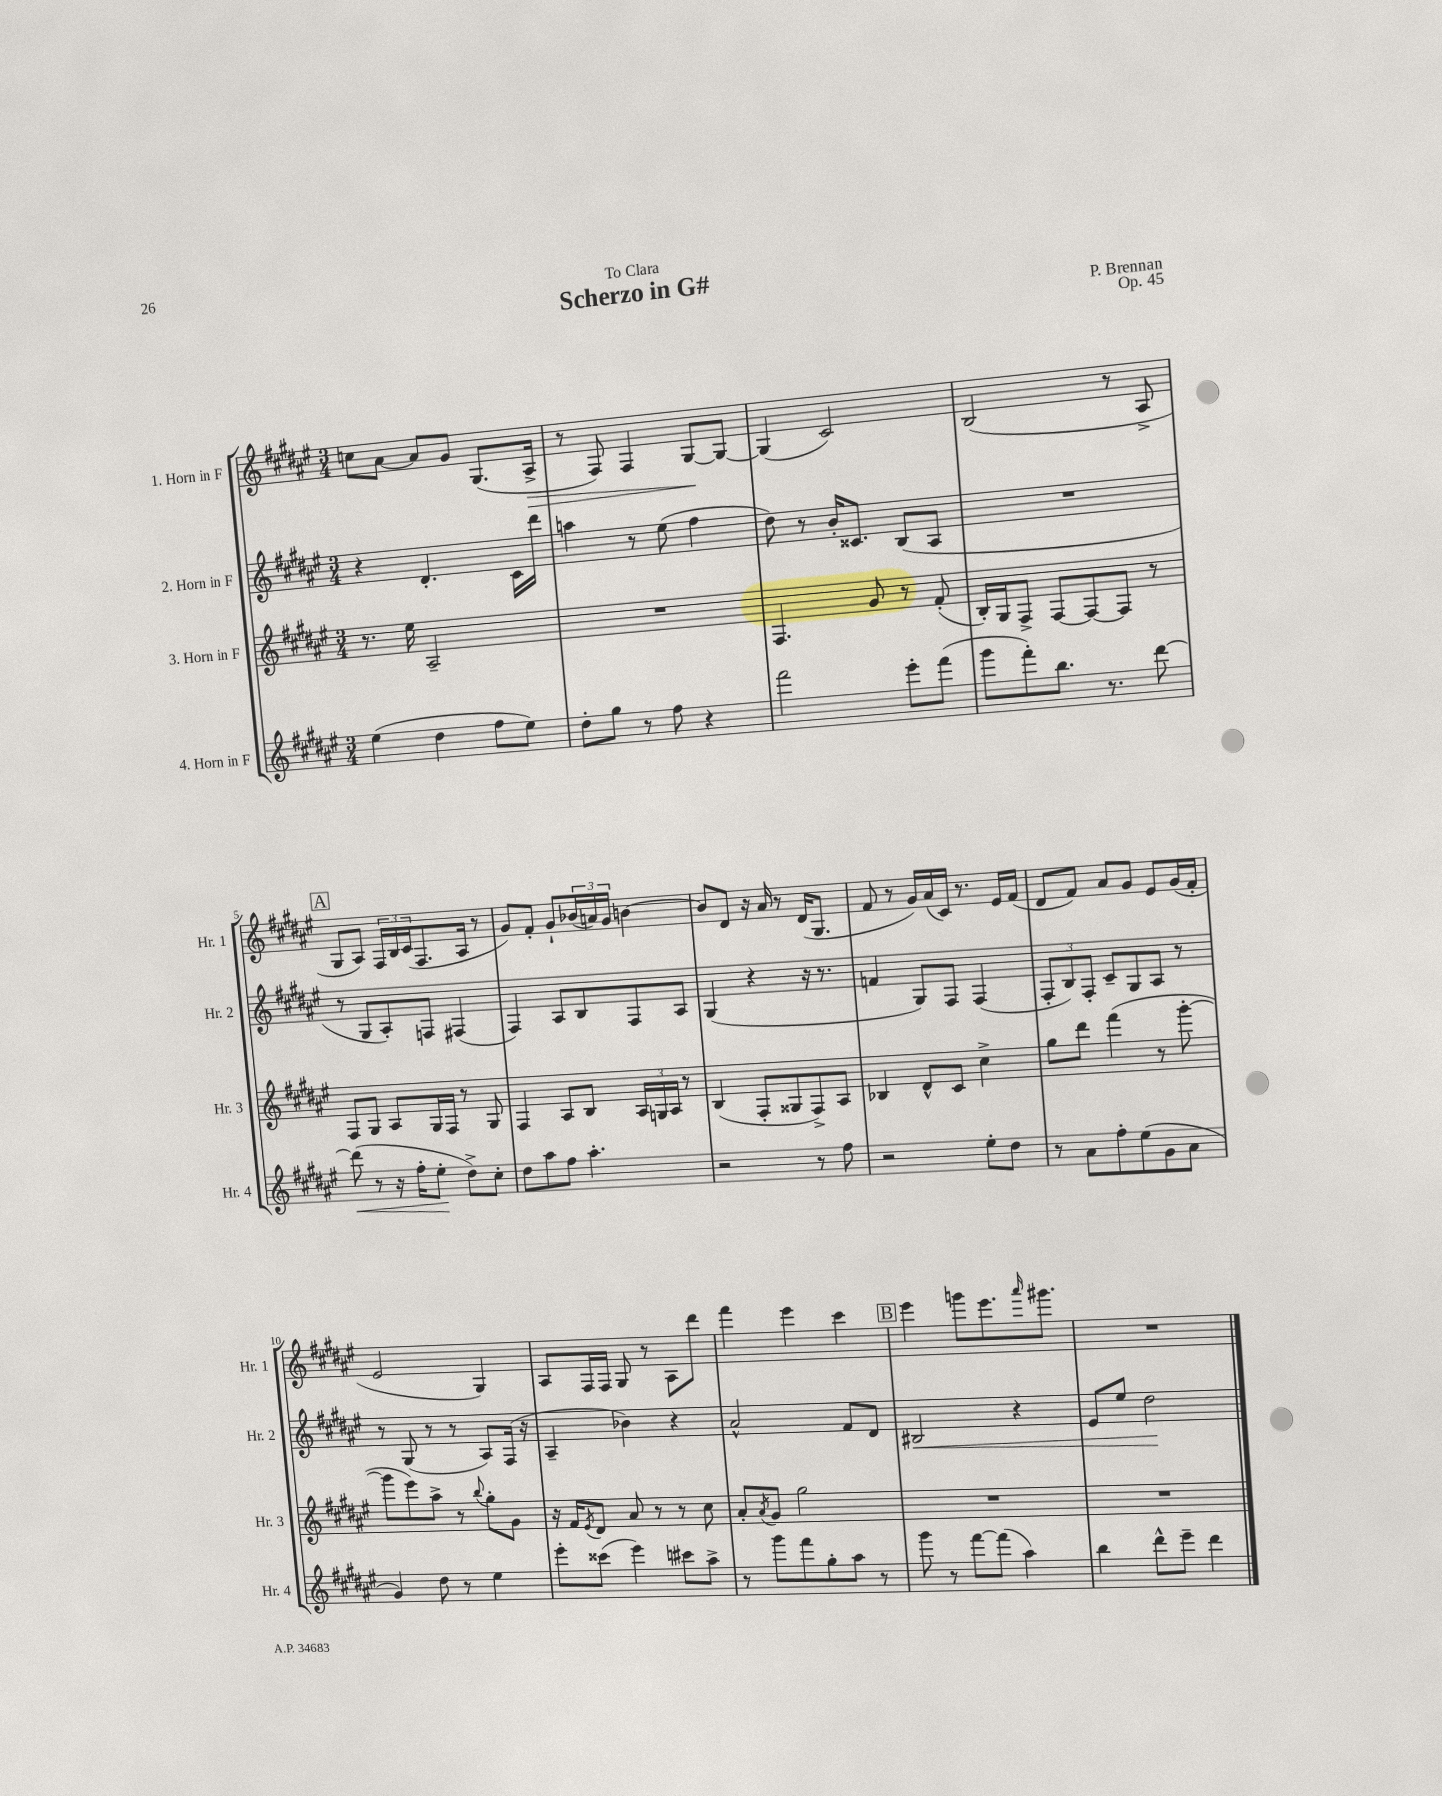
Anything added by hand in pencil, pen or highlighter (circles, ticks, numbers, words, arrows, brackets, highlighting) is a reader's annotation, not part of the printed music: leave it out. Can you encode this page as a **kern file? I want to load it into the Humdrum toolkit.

**kern	**kern	**kern	**kern
*staff4	*staff3	*staff2	*staff1
*clefG2	*clefG2	*clefG2	*clefG2
*k[f#c#g#d#a#e#]	*k[f#c#g#d#a#e#]	*k[f#c#g#d#a#e#]	*k[f#c#g#d#a#e#]
*M3/4	*M3/4	*M3/4	*M3/4
(4ee#	8.r	4r	8cc
.	.	.	[8a#
.	16ee#	.	.
4dd#	2A#~	4.d#'	8a#]
.	.	.	8g#
8ff#	.	.	(8.G#
8ee#)	.	16c#	.
.	.	16ddd#	16A#^
=	=	=	=
8dd#'	2.r	4aa	8r
8gg#	.	.	8F#)
8r	.	8r	4F#
8ff#	.	(8ee#	.
4r	.	4ff#	[8G#
.	.	.	8G#_
=	=	=	=
2fff#	4.F#	8dd#)	(4G#]
.	.	8r	.
.	.	16b'	2c#)
.	.	8.c##	.
.	8g#	.	.
8eee#'	8r	(8B	.
(8fff#	(8f#'	8A#	.
=	=	=	=
8ggg#	16B')	2.r	(2B
.	16G#	.	.
8fff#')	8F#^	.	.
8.bb	[8F#	.	.
.	8F#_	.	.
8.r	.	.	.
.	8F#]	.	8r
[8ddd#	8r	.	8A#^
=	=	=	=
(8ddd#]	8F#	8r	8G#
8r	8G#	8G#	8A#)
16r	8A#	8A#')	24F#
.	.	.	24B
16ff#'	.	.	.
.	.	.	(24c#
8ee#'	16G#	8F	8.F#
.	16F#	.	.
8dd#^)	8r	(4F#	.
.	.	.	16A#
8cc#'	8G#	.	8r
=	=	=	=
8dd#	4F#	4F#)	8g#)
8aa#	.	.	8f#'
8ff#	8A#	8A#	8g#`
4.aa#'	8B	8B	(24b-
.	.	.	24a)
.	.	.	24g#
.	24A#	8F#	[4b
.	24G	.	.
.	24A#	.	.
.	8r	8A#	.
=	=	=	=
2r	(4B	(4G#	8b]
.	.	.	8d#
.	8F#'	4r	16r
.	.	.	16a#
.	8G##	.	8r
8r	8F#^)	16r	(16d#
.	.	8.r	8.G#
8ff#	8A#	.	.
=	=	=	=
2r	4B-	4f	8f#
.	.	.	8r
.	8d#^^	8G#)	16g#)
.	.	.	(16a#
.	8c#	8F#	16c#)
.	.	.	8.r
8ee#'	4cc#^	(4F#	.
8dd#	.	.	16e#
.	.	.	(16f#
=	=	=	=
8r	8gg#	12F#'	8d#
.	.	12B)	.
8a#	8ddd#	.	8f#)
.	.	12F#'	.
8ff#'	(4fff#	8c#~	8a#
(8ee#	.	8G#	8g#
8g#	8r	8A#	8e#
8a#	[8ggg#'	8r	(16g#
.	.	.	16f#'
=	=	=	=
4g#)	8ggg#]	8r	2e#
.	8eee#)	(8G#	.
8dd#	8aa#^	8r	.
8r	8r	8r	.
.	8qqbb	.	.
4ee#	8gg#'	8A#)	4G#)
.	8g#	(16F#	.
.	.	16r	.
=	=	=	=
8eee#'	16r	4A#~	8A#
.	16f#	.	.
.	8qe#	.	.
(8ccc##	8d#	.	16F#
.	.	.	16F#
4eee#)	8a#	4b-)	8G#
.	8r	.	8r
8ccc#	8r	4r	8A#
8aa#^	8cc#	.	8ddd#
=	=	=	=
8r	8a#'	2a#^^	4fff#
.	8qa#	.	.
8ggg#	8g#	.	.
8fff#	2gg#	.	4eee#
8gg#'	.	.	.
8aa#	.	8f#	4ccc#
8r	.	8d#	.
=	=	=	=
8ggg#	2.r	2B#	4eee#
8r	.	.	.
[8fff#	.	.	8ggg
(8fff#]	.	.	8.eee#
4aa#)	.	4r	.
.	.	.	16qqaaa#
.	.	.	8.ggg#
=	=	=	=
4bb	2.r	8e#	2.r
.	.	8ee#	.
8ddd#^^	.	2dd#	.
8eee#~	.	.	.
4ddd#	.	.	.
==	==	==	==
*-	*-	*-	*-
